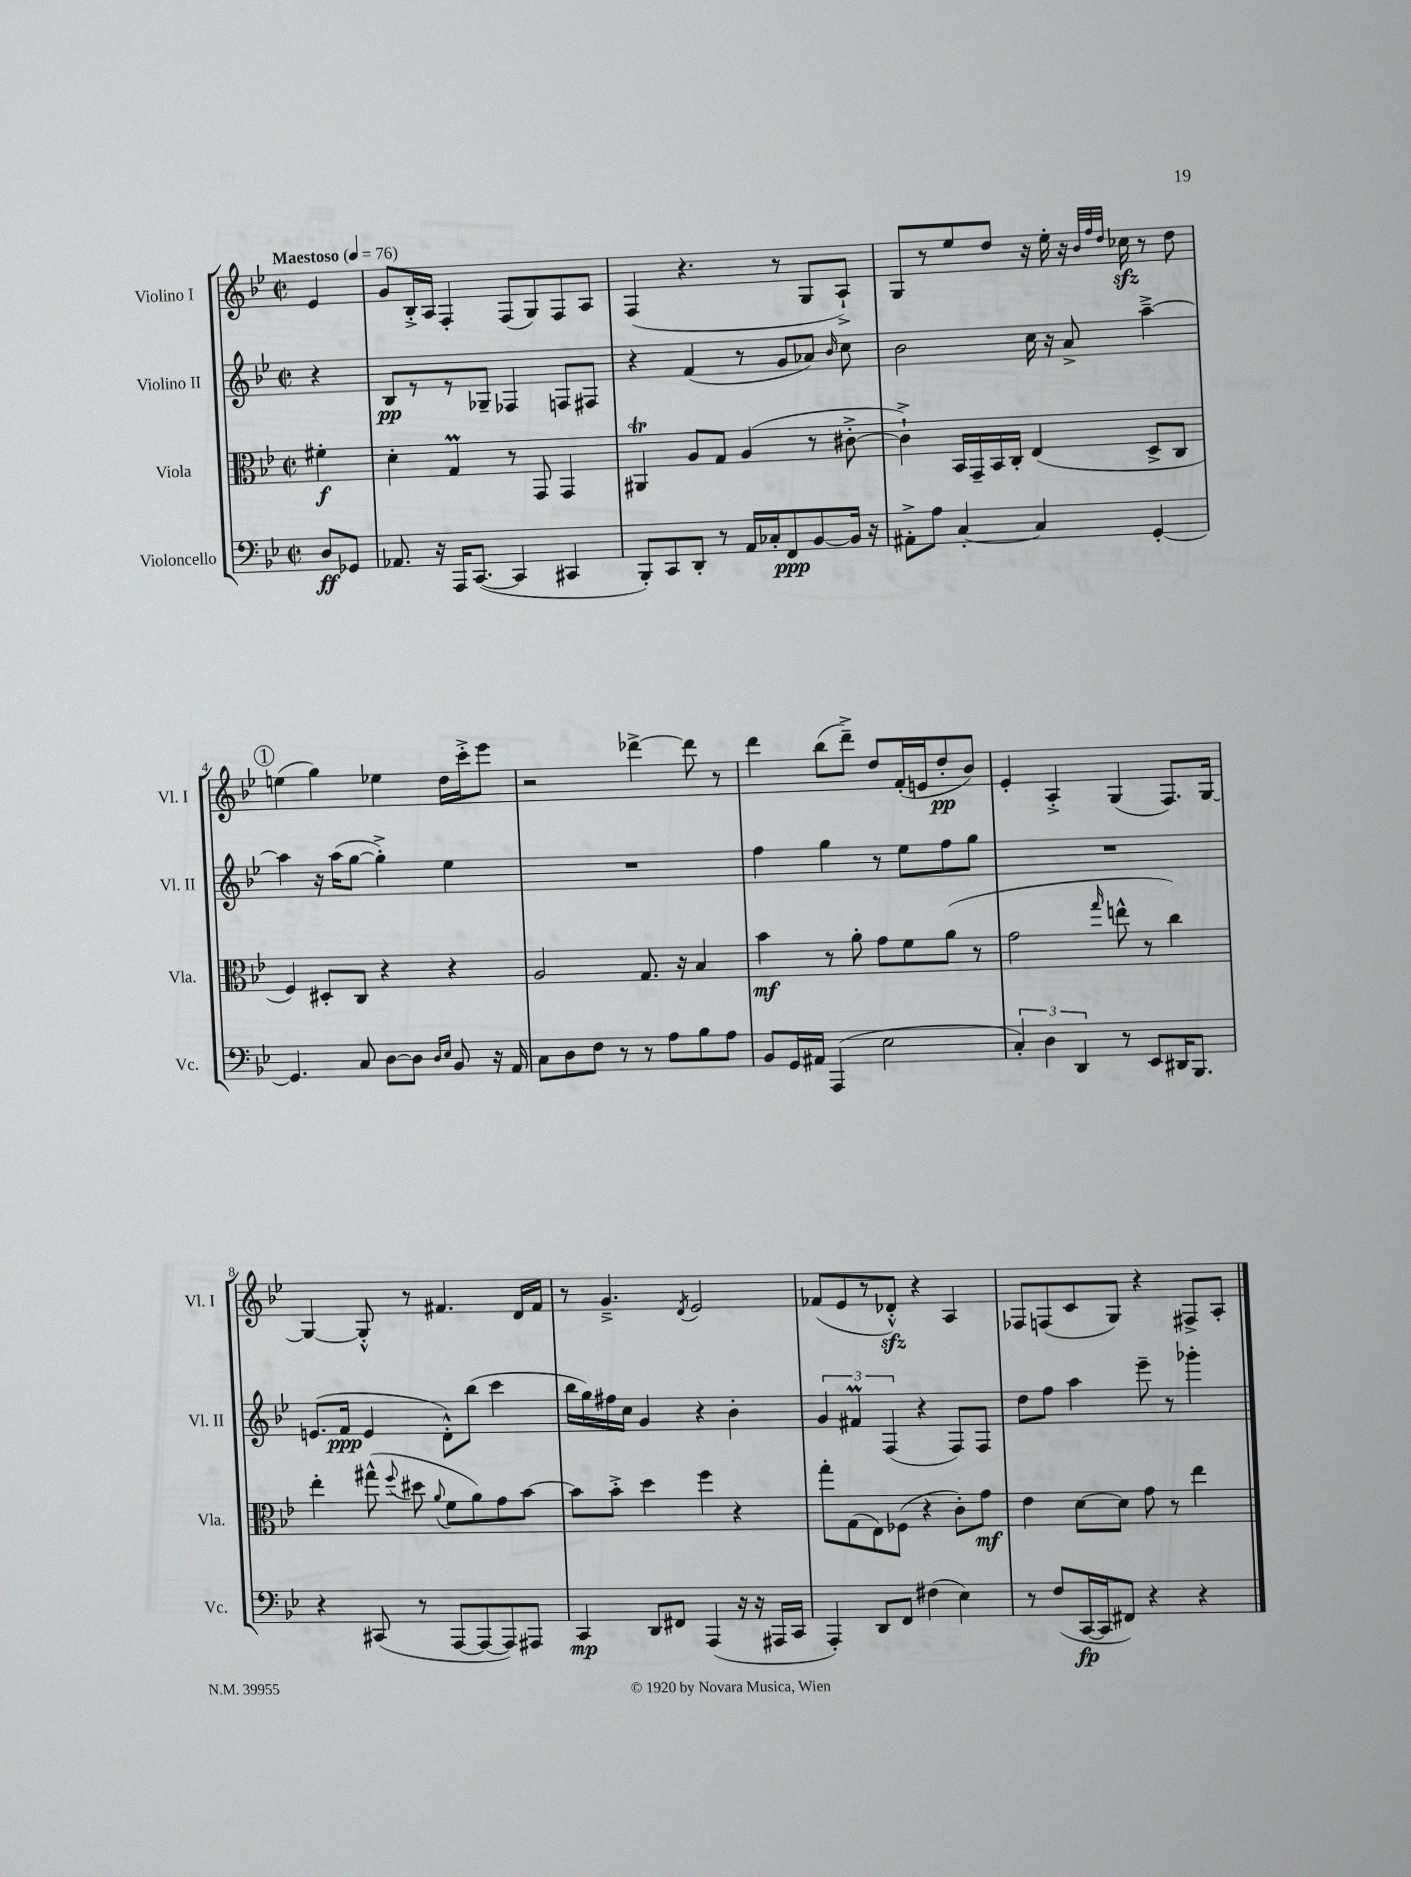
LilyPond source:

<<
\new StaffGroup <<
\new Staff = "s0" \with { instrumentName = "Violino I" shortInstrumentName = "Vl. I" } {
    \clef treble \key bes \major \defaultTimeSignature \time 2/2 \partial 4 \tempo "Maestoso" 4 = 76
    \autoBeamOff ees'4 |
    g'8[ bes16-.-> a16] f4-. f8[( g8) f8 a8] |
    f4( r4. r8 g8[ a8]-!->) |
    g8[ r8 ees''8 d''8] r16 ees''16-. r16 \grace { bes'32[ f''32 d''32] } ces''16\sfz r8 d''8 |
    \mark \markup { \circle "1" } e''4( g''4) ees''4 d''16[ c'''16-.-> ees'''8] |
    r2 des'''4~-> des'''8 r8 |
    d'''4 bes''8[( d'''8]--->) d''8[ f'16-.( e'16 d''8-.\pp bes'8]) |
    ees'4-. a4-.-> g4( f8.[) g16]~ |
    g4~ g8-.-^ r8 fis'4. d'16[ fis'16] |
    r8 g'4.---> \acciaccatura { d'8 } ees'2 |
    fes'8[( ees'8 r8 des'8]-.-^\sfz) r4 a4 |
    fes8[ f8( c'8 g8]) r4 fis8[-> a8]-. \bar "|." |
}
\new Staff = "s1" \with { instrumentName = "Violino II" shortInstrumentName = "Vl. II" } {
    \clef treble \key bes \major \defaultTimeSignature \time 2/2 \partial 4
    \autoBeamOff r4 |
    bes8[\pp r8 r8 ges8]-- fes4 f8[ fis8] |
    r4 f'4( r8 g'8[ aes'8]) \grace { bes'16 } c''8 |
    bes'2 c''16 r16 a'8-> a''4~---> |
    \mark \markup { \circle "1" } a''4 r16 a''16[( g''8]~ g''4-.->) ees''4 |
    R1 |
    f''4 g''4 r8 ees''8[ f''8 g''8] |
    R1 |
    e'8.[( f'16]\ppp e'4 d'8[-.-^) bes''8]( c'''4 |
    bes''16[ g''16) fis''16 c''16] g'4 r4 bes'4-. |
    \tuplet 3/2 { g'4 fis'4\prall f4( } r4 f8[) f8] |
    d''8[ f''8] a''4 ees'''8-- r8 ges'''4-. \bar "|." |
}
\new Staff = "s2" \with { instrumentName = "Viola" shortInstrumentName = "Vla." } {
    \clef alto \key bes \major \defaultTimeSignature \time 2/2 \partial 4
    \autoBeamOff fis'4-.\f |
    d'4-. g4\prall r8 g,8 g,4 |
    ais,4\trill a8[ g8] a4( r8 cis'8~-.-> |
    cis'4-!->) bes,16[ g,16-- bes,16 c16]-. ees4( d8[-> c8] |
    \mark \markup { \circle "1" } f4) dis8[-. c8] r4 r4 |
    a2 g8. r16 bes4 |
    bes'4\mf r8 a'8-. g'8[ f'8 a'8]( r8 |
    g'2 \grace { g''16 } e''8-^ r8 c''4) |
    ees''4-. gis''8-^( \appoggiatura { f''8 } dis''8 \appoggiatura { a'8 } f'8[ a'8) g'8 bes'8]~ |
    bes'8[ bes'8]-.-> d''4 f''4 r4 |
    g''8[-. g8( ees8) fes8]( r4 c'8[-.) g'8]\mf |
    ees'4 d'8[~ d'8] g'8 r8 ees''4 \bar "|." |
}
\new Staff = "s3" \with { instrumentName = "Violoncello" shortInstrumentName = "Vc." } {
    \clef bass \key bes \major \defaultTimeSignature \time 2/2 \partial 4
    \autoBeamOff d8[\ff ges,8] |
    aes,8. r16 a,,16[ c,8.]~( c,4 cis,4 |
    bes,,8[-.) c,8 d,8]-. r8 a,16[ ces16-. f,8\ppp bes,8~ bes,16] r16 |
    ais,8[-.-> a8] c4~-. c4 g,4~-. |
    \mark \markup { \circle "1" } g,4. c8 d8[~ d8] \grace { d16[ ees16] } bes,8 r16 a,16 |
    c8[ d8 f8] r8 r8 a8[ bes8 a8] |
    bes,8[ g,16 ais,16] a,,4( ees2 |
    \tuplet 3/2 { c4-.) d4 d,4 } r8 ees,8[ dis,16 bes,,8.] |
    r4 cis,8( r8 a,,8[~ a,,8~ a,,8) ais,,8] |
    c,4\mp d,8[ fis,8] a,,4( r16 r16 ais,,16[ c,16] |
    a,,4-.) d,8[ f,8] fis4( ees4) |
    r8 f8[( c,16~\fp c,16 fis,8]) r4 r4 \bar "|." |
}
>>
>>
